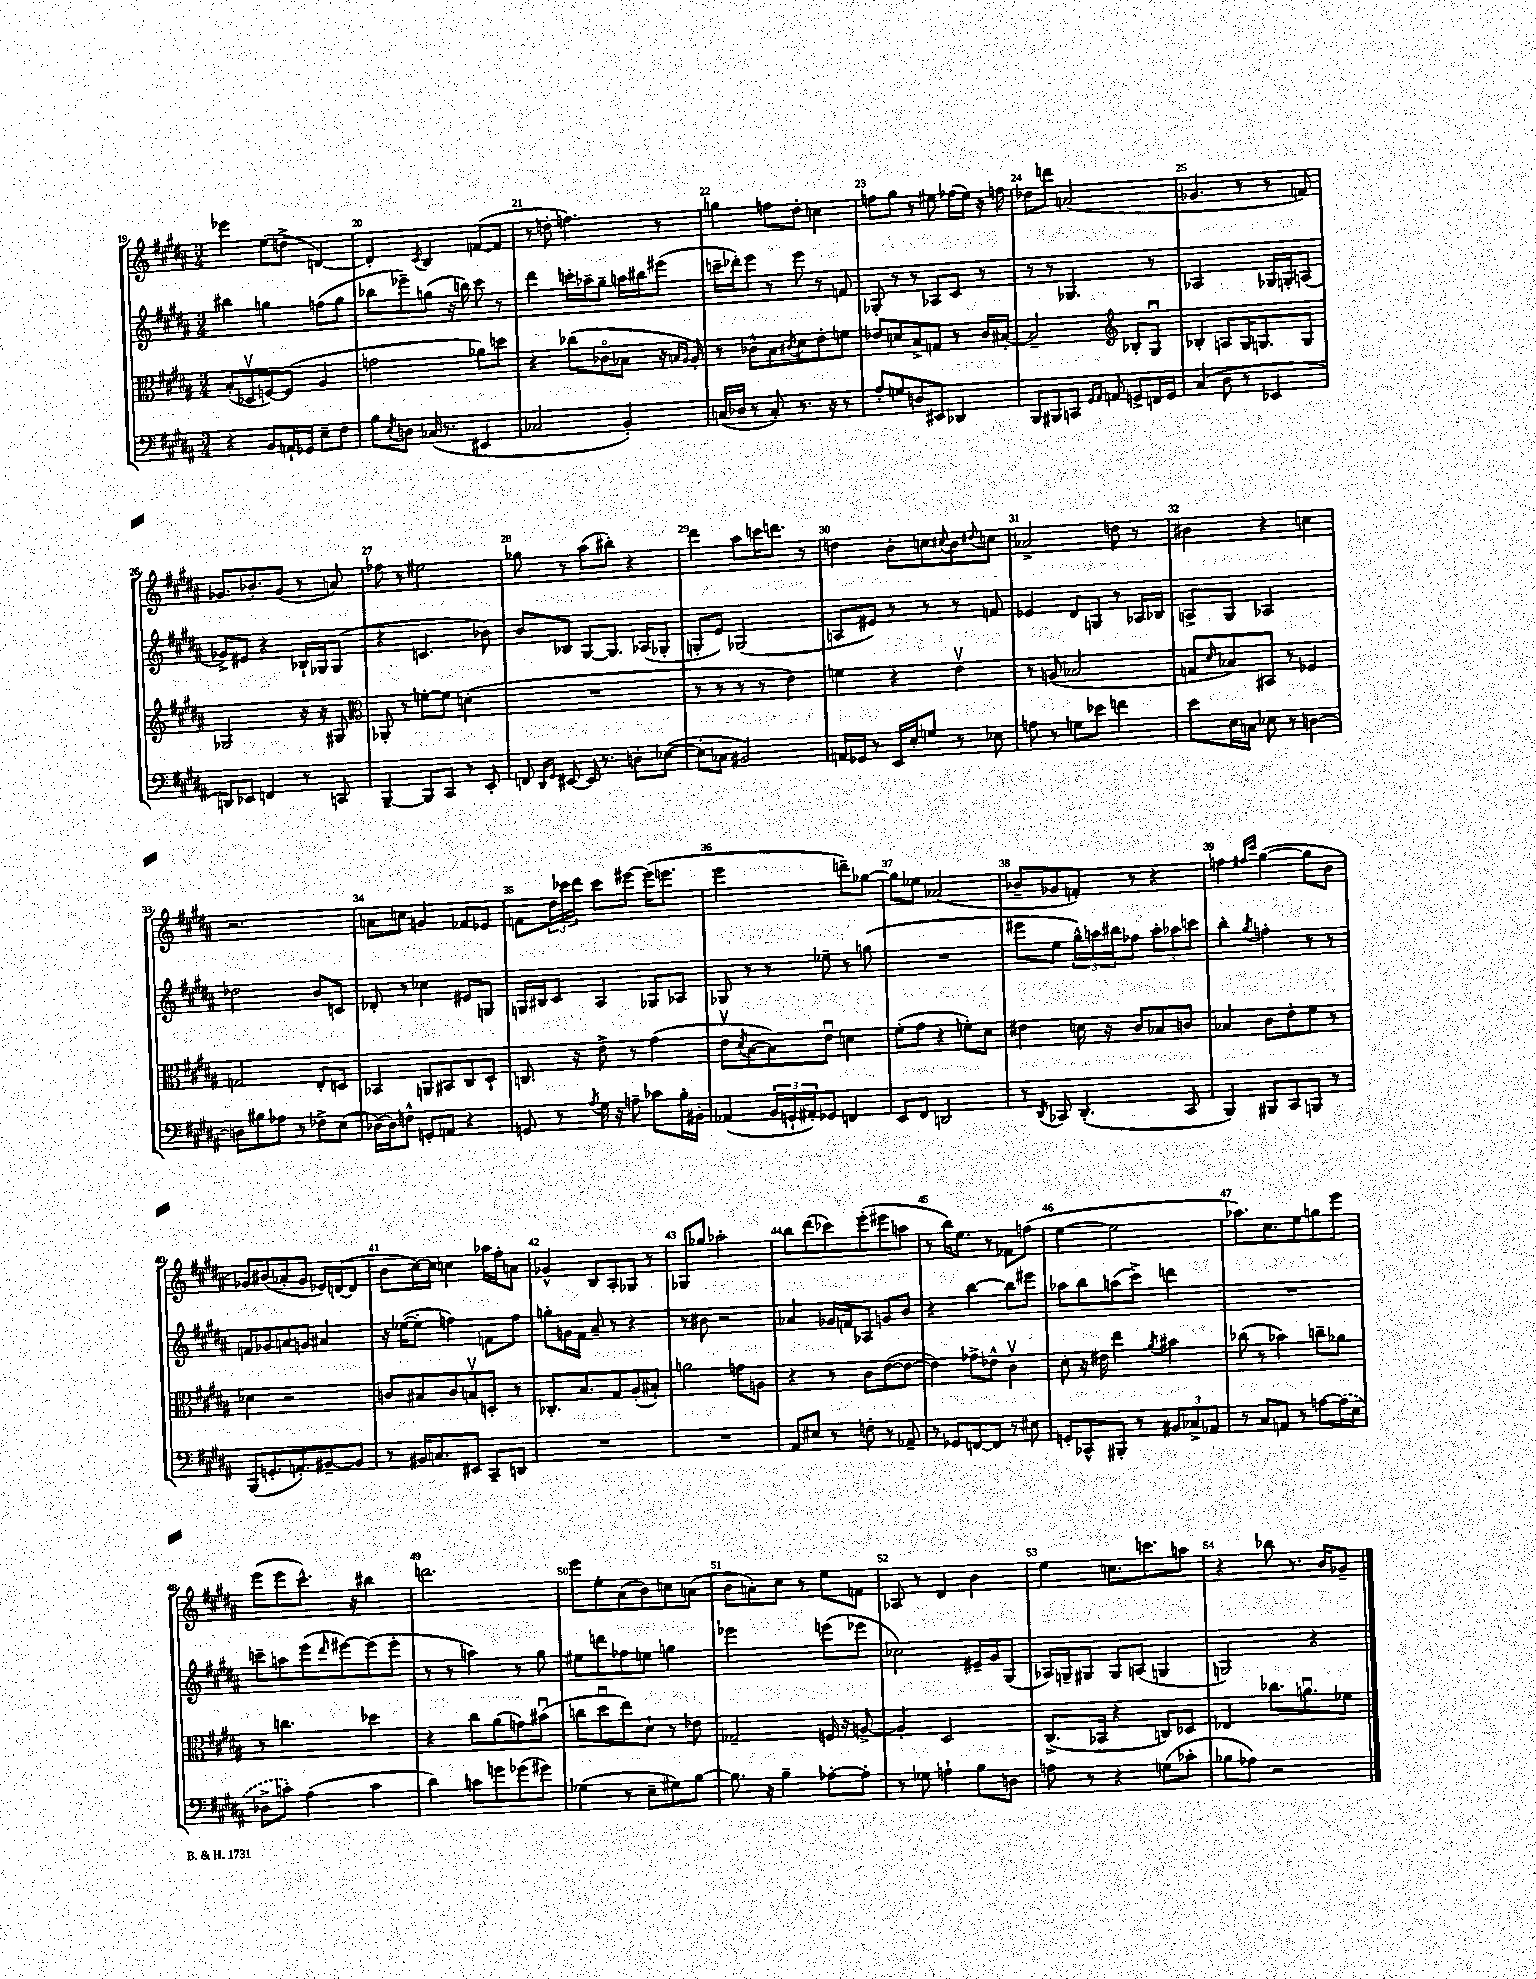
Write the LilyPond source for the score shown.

<<
\new StaffGroup <<
\new Staff = "s0" {
    \clef treble \key b \major \numericTimeSignature \time 3/4
    ees'''4 e''8( d''8-> d'4~) |
    d'4-. \acciaccatura { cis'8 } b4 f'8~( f'8 |
    r8 d''8-. f''4.) r8 |
    g''4 f''8 dis''8-. c''4 |
    f''8 gis''8 r8 eis''8 fes''16( eis''16) r16 f''16 |
    des''8 d'''8 a'2( |
    ges'4. r8 r8 f'8) |
    ges'8. bes'8.-. ges'8( r8 a'8) |
    fes''8 r8 eis''2 |
    ges''8 r8 ais''8( bis''8-.) r4 |
    dis'''4 ais''8 c'''16 d'''8. r8 |
    d''4 b'8-. c''8 \appoggiatura { cis''8 } b'8 \appoggiatura { dis''8 } c''8 |
    aes'2-> d''8 r8 |
    bis'4 r4 c''4 |
    r2. |
    a'8 c''8 g'4 fes'8 ees'8 |
    f'8 \tuplet 3/2 { dis''16 ces'''16 dis'''16 } ces'''8 eis'''8~ eis'''16( e'''8. |
    e'''2 d'''8--) ges''8~ |
    ges''8 ees''8 aes'2( |
    bes'8-- ges'8 f'8-.) r8 r4 |
    f''4 \grace { fis''16 cis'''16 } gis''4~( gis''8 b'8 |
    ges'8) bis'8( aes'8-. ges'8 ees'16) d'16~( d'8 |
    b'8 cis''16~) cis''16 c''4 aes''16 fis''16-. a'8 |
    ges'4-^ b8 ais8-. ges8 r8 |
    ges8 ges''8 aes''2-. |
    b''8 dis'''8( ces'''8) e'''8-.( eis'''8 a''8 |
    r8 b''16) e''8. r8 fes'8 f''8( |
    e''4~ e''2 |
    aes''8.) cis''8. e''8 g''8 e'''8 |
    e'''8( e'''8 cis'''8.-^) r16 bis''4 |
    d'''2. |
    e'''8 e''8-. ais'8( b'8) c''8 a'8( |
    b'8 a'8-.) cis''8 r8 e''8 f'8 |
    aes8 r8 dis'4 b'4 |
    e''4 c''8. c'''8. a''8 |
    r4 bes''8 r8. b'16 ges'8-- \bar "|." |
}
\new Staff = "s1" {
    \clef treble \key b \major \numericTimeSignature \time 3/4
    bis''4 g''4 f''8( g''8 |
    bes''8 ees'''8--) g''8( r16 b''16) cis'''8 r8 |
    dis'''4 c'''16-. aes''16-- gis''8-- a''16 bis''16 eis'''8( |
    c'''16-- des'''16-.) e'''8 r8 e'''8 r8 f'8 |
    ges8-. r8 r8 aes8 cis'8 r8 |
    r8 r8 ges4. r8 |
    aes2 ges16 g16-. a8( |
    ges'8->) eis'8 r4 bes16-! ges16 ges8( |
    r4 c'4. bes'8) |
    b'8 bes8 gis8~ gis8. aes16( ges8-. |
    g8-. e'8) ges2( |
    a8 eis'8) r8 r8 r8 f'8 |
    ees'4 dis'8 g8 r8 aes16 bes16 |
    a8-> gis8 aes2 |
    des''2 b'8 c'8 |
    des'8-. r8 ces''4 eis'8 g8 |
    g16 bis16 cis'8 ais4 ges8 aes8 |
    ges8 r8 r8 ees''8-- r8 g''8( |
    R2. |
    eis'''8 e''8 \tuplet 3/2 { gis''16-^) a''16 bis''16 } fes''8 \tuplet 3/2 { a''8-. aes''8 c'''8 } |
    b''4-. \acciaccatura { gis''8 } f''4-. r8 r8 |
    f'8 ges'8 a'8 g'8 ais'4 |
    r16 ees''16~( ees''8-. f''4) f'8 f''8 |
    g''8-. g'16 fis'16 ais'8-- r8 r4 |
    r8 bis'8 r2 |
    aes'4 ges'16 f'16 aes8 g'8 b'8 |
    r4 b''4~ b''8 eis'''8 |
    aes''8 b''8 a''8( cis'''8->) d'''4 |
    R2. |
    c'''8-- a''8 e'''8( \grace { dis'''16 } eis'''8~) eis'''8( eis'''8-. |
    r8 r8 a''4) r8 gis''8 |
    eis''8 d'''8 fes''8 e''8 g''4 |
    ees'''2 e'''8( ees'''8 |
    ces''2) eis'16-- gis'16 gis8( |
    aes16) g16-- gis8 gis8 a8( g4 |
    g2) r4 \bar "|." |
}
\new Staff = "s2" {
    \clef alto \key b \major \numericTimeSignature \time 3/4
    b8-.( des8\upbow f8~) f8( ais4 |
    g'2 aes'8) d''8 |
    r4 ces''8( ces'8\flageolet bes8 r16 \grace { b16 ais16 } ais16-.) |
    r8 ces'8-^ b8 \acciaccatura { cis'8 } dis'8 e'8-. f'8 |
    ees'8 d'8 b8-> g8 r8 cis'16 bis16~-. |
    bis2-- \clef treble bes8-. gis8\downbow |
    bes4-. a8 gis16 g8. g8 |
    ges2 r16 r16 gis8 |
    \clef alto aes,8-. r8 f'8~-. f'8 d'4-.( |
    R2. |
    r8 r8 r8 r8 e'4) |
    f'4 r4 e'4\upbow |
    r8 a8( bes2 |
    g8 \grace { dis'16 } bes8) bis,8 r8 fes4 |
    g2 e8-. d8 |
    bes,4 a,8 bis,8 cis8 dis8-! |
    c8. r16 e'8-> r8 gis'4( |
    e'8\upbow \acciaccatura { dis'8 } b8~ b8) e'8\downbow d'4 |
    fis'8-.( gis'8 r4 f'8-.) dis'8 |
    eis'4 d'16 r16 cis'8 bes8 c'8 |
    bes4 cis'8 e'8-. fis'8 r8 |
    des'4 r2 |
    c'8 bis8 c'8 b8\upbow d8-. r8 |
    ces8.-. b8. gis8 ais8-.( bis8-!) |
    a'2 g'8 a8 |
    r4 r8 cis'8 e'8~( e'8~ |
    e'4) ges'8-> ees'8-^ cis'4\upbow |
    dis'8-. r16 eis'16 e''4 \acciaccatura { ais'8 } bis'4 |
    ces''8( r8 bes'4) c''8-- aes'8 |
    r8 c''4. des''4 |
    r4 cis''8 ais'8( g'8) bis'8\downbow( |
    c''8 dis''8\downbow e''8) dis'8-! r8 ees'8 |
    ges2-- f16 r16 a8~-> |
    a4-. dis2 |
    cis8.->( bes,16 r4 c8) des8 |
    ees4 ces''8. a'8.\downbow fes'8 \bar "|." |
}
\new Staff = "s3" {
    \clef bass \key b \major \numericTimeSignature \time 3/4
    r4 b,8 a,16-! ges,16 e8-- fis8 |
    b8 \acciaccatura { e8 } d8 ces16( r8. eis,4 |
    ces2 b,4-.) |
    c16( des16 r8 c8-.) r8. r16 r8 |
    ais8-. g8 d8 eis,8 des,4 |
    b,,8 bis,,8 c,8 \grace { gis,16 ais,16 } a,8 g,8-> f,16 g,16 |
    cis4( dis8 r8 ees,4 |
    d,8) ees,8 f,4 r8 c,8 |
    b,,4~-- b,,8 cis,8 r8 e,8-. |
    f,8 \grace { dis,16 gis,16 } eis,8~ eis,16 r8. d8-. ees8~( |
    ees8-. ces8 bis,2) |
    a,16 ges,16 r8 e,16 e16-. g8 r8 ees8 |
    a8 r8 g8 ees'8 f'4 |
    e'8 e16 c16 ees8 r8 d4~ |
    d8 bis8 aes8 r8 fes8-> e8( |
    des16~) des16 f8-^ g,8-. a,8 r4 |
    g,8 r8 \acciaccatura { ais8 } gis16 r16 a8-- ces'8 b16-. bis,16-. |
    aes,4( \tuplet 3/2 { b,16 g,16-! ais,16-.) } ges,8 f,4 |
    e,8 fis,8 d,2 |
    r8 \acciaccatura { dis,8 } ces,8 dis,4.-.( ces,8 |
    b,,4) bis,,8 cis,8 b,,8 r8 |
    b,,8( g,8.-. a,8.-.) bis,8~-- bis,8 |
    r8 bis,16 c8. eis,8 cis,8-- d,8 |
    R2. |
    R2. |
    ais,8 eis8 r8 f8-. r8 aes,8-- |
    r8 ges,8 f,8~ f,8 r8 eis8 |
    g,8-. ces,8-^ bis,,8-. r8 \tuplet 3/2 { bis,8 ces8-> aes,8 } |
    r8 cis8 a,8 r8 a8~ \once \slurDashed a16( e16 |
    des8-> c'8-.) ais4( c'4 |
    dis'4) c'8 g'8 ges'8( gis'8) |
    ges4( r8 e8-- gis8) b8~ |
    b8. r16 b4-- aes8~-. aes8-. |
    r8 ges8 a4-! b8 d8 |
    a8 r8 r4 g8( ces'8-. |
    bes8 aes8) r2 \bar "|." |
}
>>
>>
\layout { \context { \Score currentBarNumber = #19 \override BarNumber.break-visibility = ##(#f #t #t) barNumberVisibility = #all-bar-numbers-visible } }
